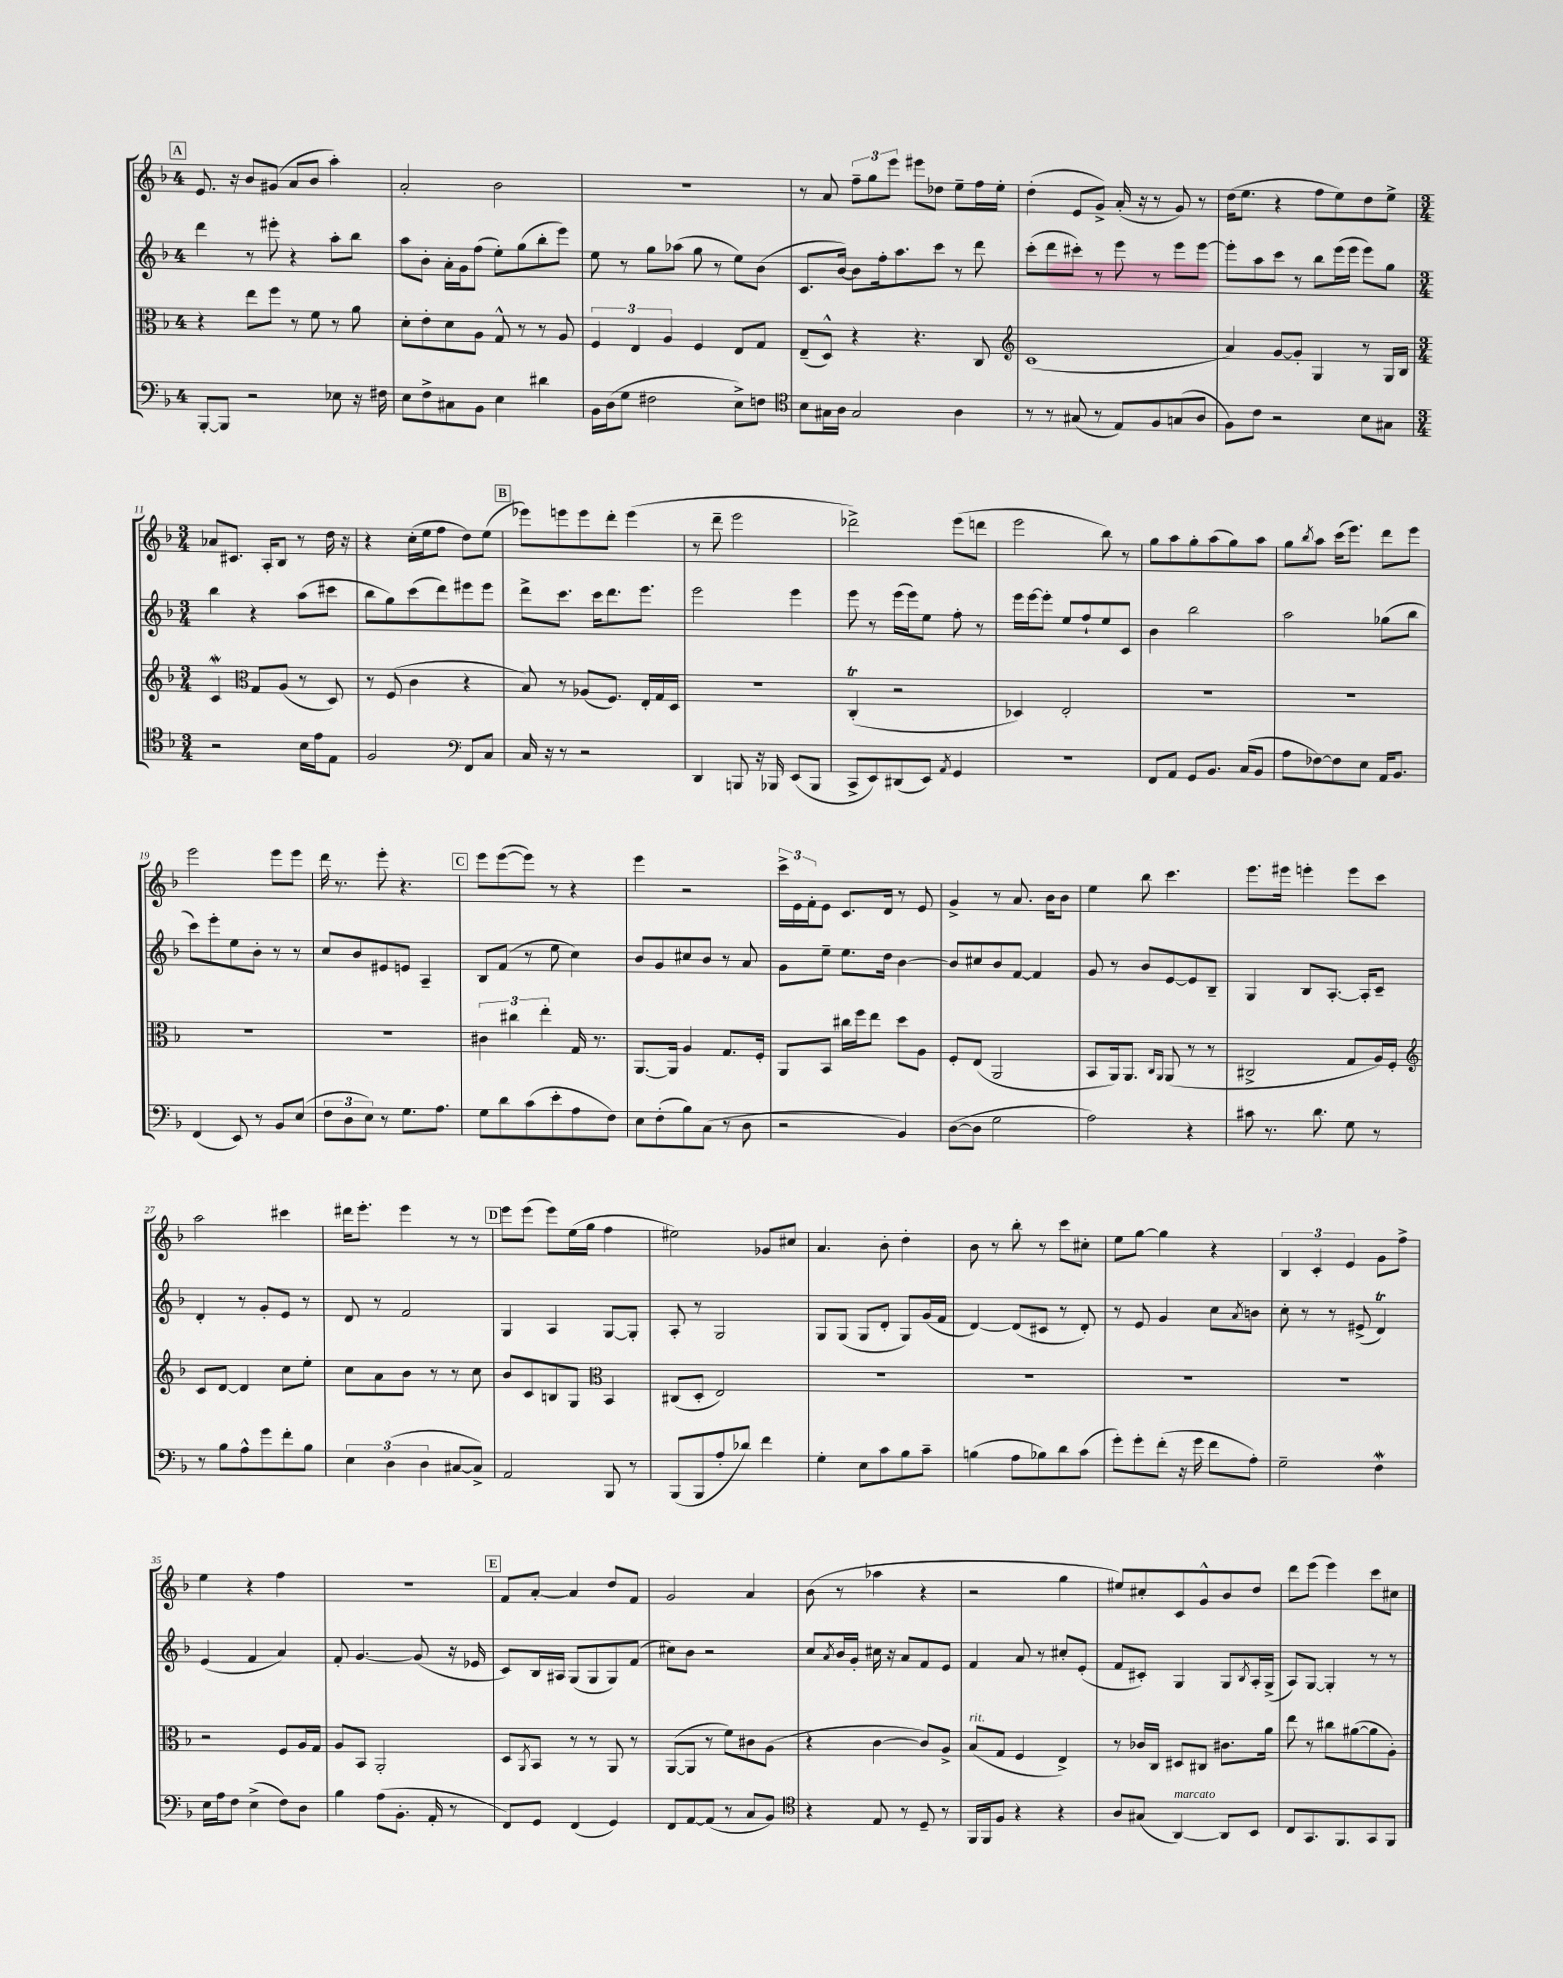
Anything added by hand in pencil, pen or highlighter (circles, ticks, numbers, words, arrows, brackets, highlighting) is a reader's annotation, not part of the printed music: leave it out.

**kern	**kern	**kern	**kern
*staff4	*staff3	*staff2	*staff1
*clefF4	*clefC3	*clefG2	*clefG2
*k[b-]	*k[b-]	*k[b-]	*k[b-]
*M4/4	*M4/4	*M4/4	*M4/4
[8BBB-'	4r	4ddd	8.e
8BBB-]	.	.	.
.	.	.	16r
2r	8ee	8r	8b-
.	8ff	8eee#'	(8g#
.	8r	4r	8a
.	8f	.	8b-
8E-	8r	8aa'	4aa')
16r	8a	8bb-	.
16F#	.	.	.
=	=	=	=
8E	8d'	8aa	2a'
8F^	8e'	8b-'	.
8C#	8d	16a'	.
.	.	16g	.
8BB-	8A	(8ff	.
4E	8G^^	8ee')	2b-
.	8r	(8gg	.
4d#	8r	8bb-'	.
.	8A	8eee)	.
=	=	=	=
16BB-	6F	8ee	1r
(16D	.	.	.
8G	.	8r	.
.	6E	.	.
2F#	.	8gg	.
.	6A	.	.
.	.	(8aa-	.
.	4F	8gg	.
.	.	8r	.
8E^)	8E	8ee)	.
8F	8G	(8b-	.
=	=	=	=
*clefC4	*	*	*
8B-	(8E~	8.c	8r
16G#	8D^^)	.	8a
16A	.	[16b-)	.
2G#	4r	8b-]	12ff~
.	.	.	12gg
.	.	16ff'	.
.	.	.	12eee
.	.	8.aa	.
.	4.r	.	8eee#
.	.	8ccc	8dd-
4A	.	8r	8ee~
.	8C	8ddd	16ff
.	.	.	16ee'
=	=	=	=
*	*clefG2	*	*
8r	(1c	(8ccc'	(4dd'
8r	.	8ddd	.
(8G#	.	8ccc#')	8e
8r	.	8r	8g^)
8E)	.	8eee	(16a'
.	.	.	16r
8F	.	8r	8r
(8G	.	8eee	8g)
8A	.	[8eee	8r
=	=	=	=
8F)	4a)	8eee']	(16dd
.	.	.	8.ee
8c	.	8aa	.
2r	[8g	8ccc	4r
.	8g']	8r	.
.	4G	8bb-	8ff
.	.	(16eee	8ee)
.	.	16eee	.
8B-	8r	8eee)	8dd
8G#	16G	8gg	8ee^
.	16B-	.	.
=	=	=	=
*M3/4	*M3/4	*M3/4	*M3/4
2r	4c	4bb-	8a-
.	.	.	8.c#
*	*clefC3	*	*
.	8G	4r	.
.	.	.	16A'
.	(8A	.	8B-
16B-	8r	(8aa	8r
16e	.	.	.
8E	8D)	8ccc#	16dd
.	.	.	16r
=	=	=	=
2F	8r	8bb-	4r
.	(8F	8gg)	.
.	4c	(8ccc	(16cc'
.	.	.	16ee
.	.	8ddd)	8ff
*clefF4	*	*	*
8FF	4r	8eee#	8dd)
8C	.	8eee#	(8ee
=	=	=	=
16C	8B-)	8ddd^	8eee-)
16r	.	.	.
8r	8r	8.ccc	8eee
2r	(8A-	.	8eee
.	.	16ccc	.
.	8.F)	8.ddd	8ddd'
.	.	.	(4eee
.	16E'	8.eee	.
.	16G	.	.
.	16D	.	.
=	=	=	=
4DD	2.r	2eee	8r
.	.	.	8ddd~
8BBB	.	.	2eee
16r	.	.	.
16BBB-	.	.	.
(8EE	.	4eee	.
8BBB-	.	.	.
=	=	=	=
8CC^	(4C'	8eee	2ddd-^)
8EE)	.	8r	.
(8DD#	2r	(16eee	.
.	.	16eee)	.
8EE)	.	8ee	.
8qAA	.	.	.
4GG	.	8ff'	(8eee
.	.	8r	8ddd
=	=	=	=
2.r	4D-)	16eee	2eee
.	.	[16eee	.
.	.	8eee']	.
.	2E'	8ee	.
.	.	8ff`	.
.	.	8ee	8bb-)
.	.	8c	8r
=	=	=	=
8FF	2.r	4b-	8gg
8AA	.	.	8aa
8GG	.	2bb-	8gg'
8.BB-	.	.	(8aa
.	.	.	8gg)
(16C	.	.	.
8BB-	.	.	8aa
=	=	=	=
8A	2.r	2aa	8gg
.	.	.	8qbb-
[8F-)	.	.	8aa
8F-]	.	.	(16ccc
.	.	.	8.eee)
8E	.	.	.
16AA	.	(8gg-	8ddd
8.BB-	.	.	.
.	.	8bb-	8eee
=	=	=	=
(4FF	2.r	8ccc)	2eee
.	.	8eee'	.
8EE)	.	8ee	.
8r	.	8b-'	.
8BB-	.	8r	8eee
(8E	.	8r	8eee
=	=	=	=
12F	2.r	8cc	16ddd
.	.	.	8.r
12D	.	.	.
.	.	8b-	.
12E)	.	.	.
8r	.	8e#	8eee'
8.G	.	8e	4.r
.	.	4A~	.
8.A	.	.	.
=	=	=	=
8G	6c#	8B-	8eee
8d	.	(8f	([8eee
.	6cc#	.	.
(8c	.	8r	8eee])
.	6ee'	.	.
8e'	.	8ee	8r
8A	16G	4cc)	4r
.	8.r	.	.
8F)	.	.	.
=	=	=	=
8E	[8.AA	8b-	4eee
(8F'	.	8g	.
.	16AA]	.	.
8B-)	4A	8cc#	2r
(8C	.	8b-	.
8r	8.G	8r	.
8D	.	8a	.
.	16F'	.	.
=	=	=	=
2r	8AA	8g	24ccc^
.	.	.	24e
.	.	.	24f'
.	8BB-	8ee~	8e
.	16cc#	8.ee	8.c
.	16ff	.	.
.	8ee	.	.
.	.	16dd	16d
4BB-)	8dd	[4b-	8r
.	8A	.	8e
=	=	=	=
([8D	8F'	8b-]	4g^
8D]	(8E	8cc#	.
2G	2AA	8b-	8r
.	.	[8f	8.a
.	.	4f]	.
.	.	.	16b-
.	.	.	8b-
=	=	=	=
2A)	8BB-	8g	4ee
.	16AA)	8r	.
.	8.AA	.	.
.	.	8b-	8bb-
.	16qqC	.	.
.	16qqAA	.	.
.	(8AA	[8e	4.ccc
4r	8r	8e]	.
.	8r	8B-~	.
=	=	=	=
8c#	2C#^	4G	8.eee
8.r	.	.	.
.	.	.	16eee#
.	.	8B-	4eee'
8.d	.	.	.
.	.	[8.A'	.
8G	8G	.	8eee
.	.	16A']	.
8r	16A)	8c~	8ccc
.	16F'	.	.
=	=	=	=
*	*clefG2	*	*
8r	8c	4d'	2aa
8B-	[8d	.	.
8A^^	4d]	8r	.
8g	.	8g'	.
8f'	8cc	8e	4ccc#
8B-	8ee'	8r	.
=	=	=	=
6E	8cc	8d	16ddd#
.	.	.	8.eee'
.	8a	8r	.
(6D	.	.	.
.	8b-	2f	4eee
6D	.	.	.
.	8r	.	.
[8C#	8r	.	8r
8C#^])	8cc	.	8r
=	=	=	=
2AA	8b-	4G	8eee
.	8c	.	(8eee
.	8B	4A	8eee)
.	8G	.	(16ee
.	.	.	16gg
*	*clefC3	*	*
8BBB-	4BB-	[8G	4ff
8r	.	8G']	.
=	=	=	=
(8BBB-	(8C#	8A'	2ee#)
8BBB-	8D'	8r	.
8A'	2E)	2G	.
8d-)	.	.	.
4f	.	.	8g-
.	.	.	8cc#
=	=	=	=
4G'	2.r	8G	4.a
.	.	(8G	.
8E	.	8G	.
8c	.	8d'	8b-'
8B-	.	8G)	4dd'
8c~	.	(16g	.
.	.	16f	.
=	=	=	=
(4B	2.r	[4d)	8b-
.	.	.	8r
8A	.	(8d]	8bb-'
8B-)	.	8c#	8r
8d	.	8r	8ccc
(8c	.	8d')	8cc#'
=	=	=	=
8g')	2.r	8r	8ee
8g'	.	8e	[8gg
(8f'	.	4g	4gg]
16r	.	.	.
16g	.	.	.
8f	.	8cc	4r
.	.	8qa	.
8A')	.	8b	.
=	=	=	=
2G~	2.r	8cc'	6B-
.	.	8r	.
.	.	.	6c'
.	.	8r	.
.	.	.	6e
.	.	(8e#^	.
4F	.	4d)	8g
.	.	.	8ff^
=	=	=	=
16E	2r	(4e	4ee
16A	.	.	.
8F	.	.	.
(4E^	.	4f	4r
8F)	8F	4a)	4ff
8D	16A	.	.
.	16G	.	.
=	=	=	=
4B-	8A	8f'	2.r
.	8BB-	[4.g	.
(8A	2AA'	.	.
8.BB-'	.	.	.
.	.	(8g]	.
16AA'	.	.	.
8r	.	16r	.
.	.	16e-	.
=	=	=	=
8FF)	8D	8c)	8f
.	8qAA	.	.
8GG	8BB-	16B-	[8a'
.	.	16A#	.
(4FF	8r	(8G	4a]
.	8r	8G	.
4GG)	8AA	8G)	8dd
.	8r	(8f	8f
=	=	=	=
8FF	([8AA	8cc#)	2g
[8AA	8AA]	8b-	.
(8AA]	8r	2r	.
8r	8f)	.	.
8C	8c#	.	4a
8BB-)	(8A	.	.
=	=	=	=
*clefC4	*	*	*
4r	4r	8cc	(8b-
.	.	8qa	.
.	.	16b-	8r
.	.	16g'	.
8E	[4c	16cc#	4aa-
.	.	16r	.
8r	.	8a	.
8D~	8c])	8f	4r
8r	8A^	8e	.
=	=	=	=
16FF	(8B-	4f	2r
16FF	.	.	.
8F	8G	.	.
4r	4F	8a	.
.	.	8r	.
4r	4E^)	8cc#'	4gg
.	.	(8e'	.
=	=	=	=
8A	8r	8f	8ee#)
(8G#	16c-	8c#')	8cc#'
.	16C	.	.
[4AA)	8D#	4G	8c
.	8C#	.	8g^^
8AA]	8.c#	8G	8b-
.	.	8qB-	.
8BB-	.	16A'	8dd
.	16a	(16G^	.
=	=	=	=
8C	8ee	8A)	8ddd
8.GG	8r	[8G	(8eee
.	8cc#	4G']	4eee)
8.FF	.	.	.
.	([8a#	.	.
8GG	8a#]	8r	8ccc
8FF	8A')	8r	8cc#
==	==	==	==
*-	*-	*-	*-
